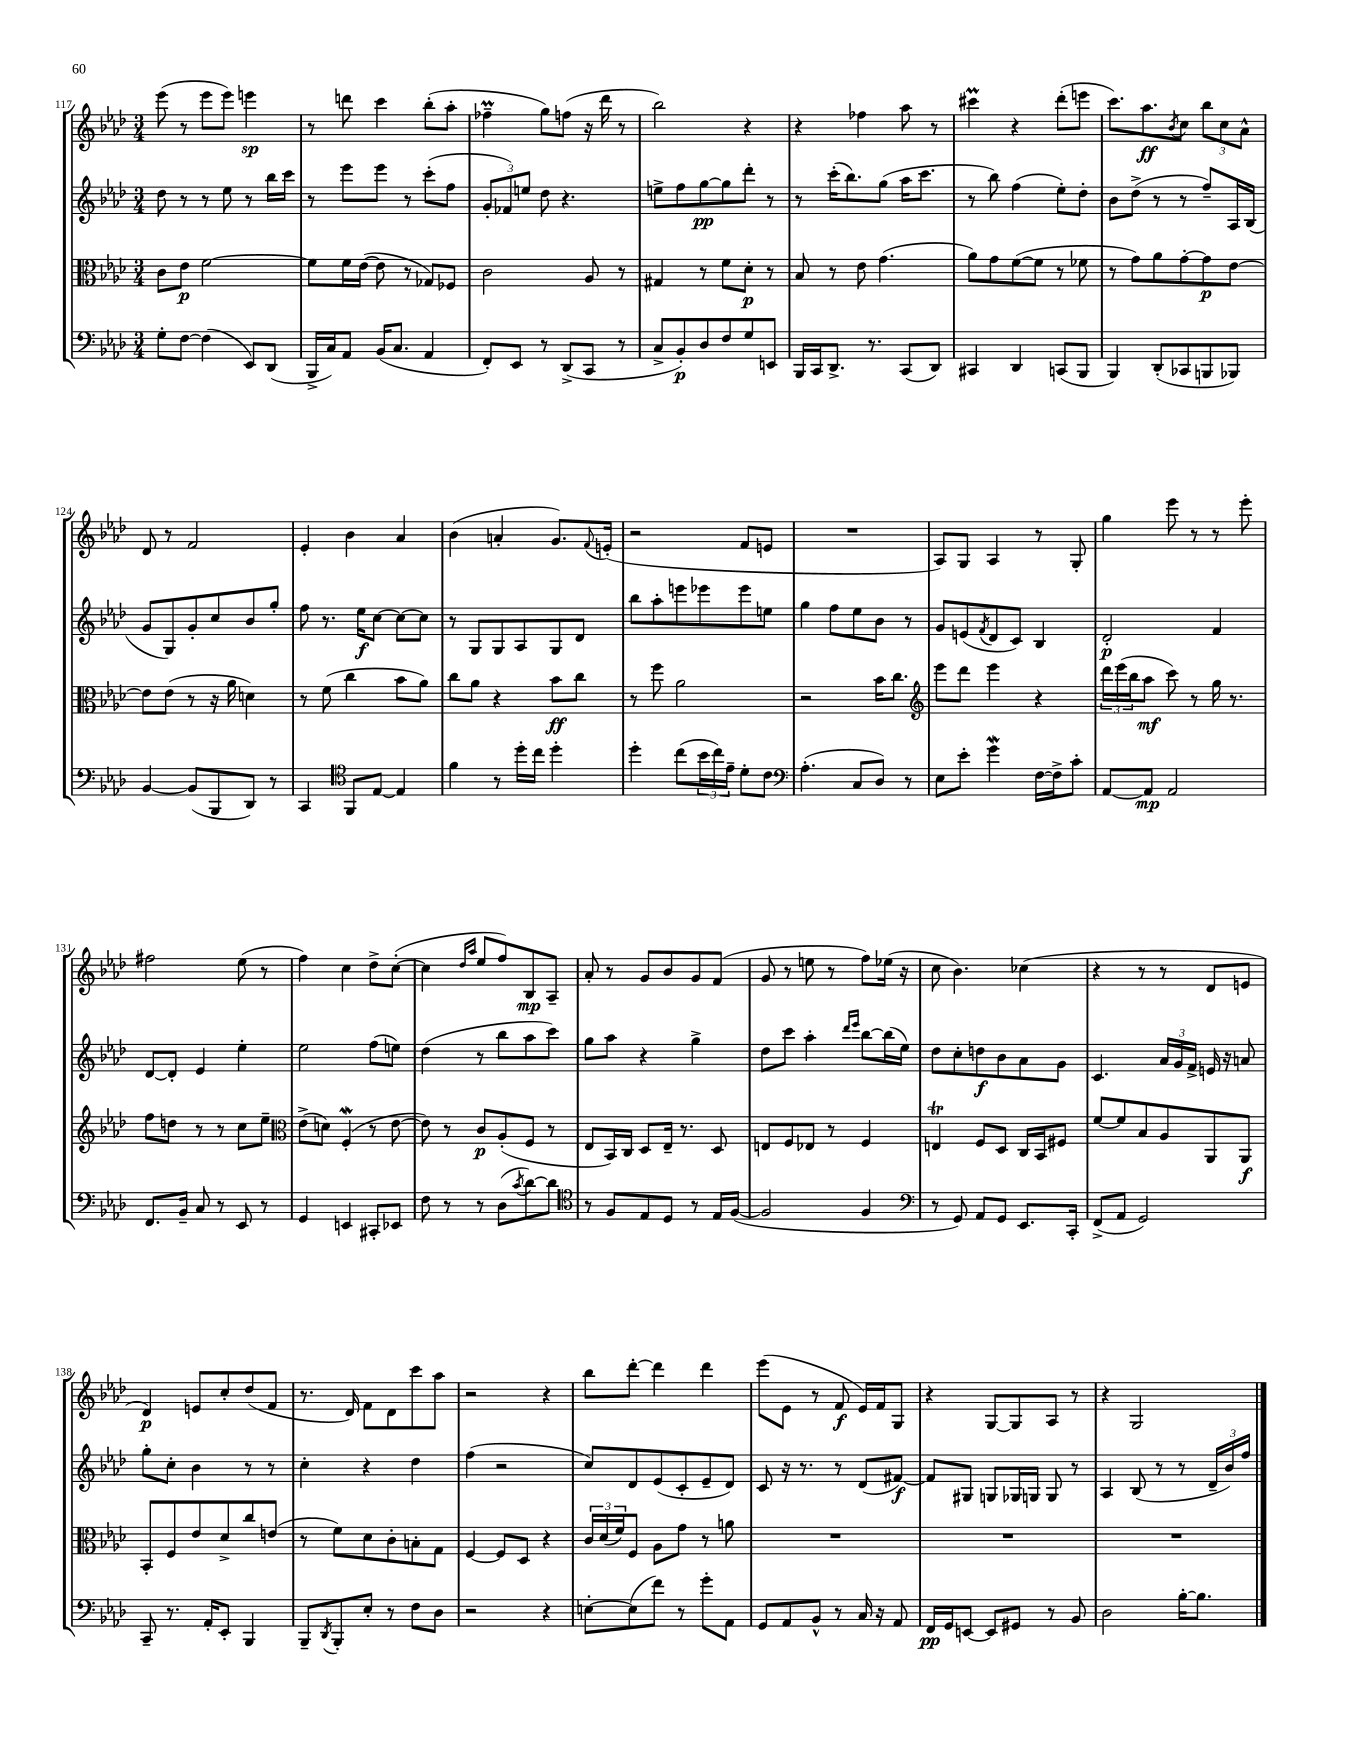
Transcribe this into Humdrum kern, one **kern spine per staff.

**kern	**kern	**kern	**kern
*staff4	*staff3	*staff2	*staff1
*clefF4	*clefC3	*clefG2	*clefG2
*k[b-e-a-d-]	*k[b-e-a-d-]	*k[b-e-a-d-]	*k[b-e-a-d-]
*M3/4	*M3/4	*M3/4	*M3/4
8G'	8c	8dd-	(8eee-
[8F	8e-	8r	8r
(4F]	[2f	8r	8eee-
.	.	8ee-	8eee-)
8EE-)	.	8r	4eee
(8DD-	.	16bb-	.
.	.	16ccc	.
=	=	=	=
16BBB-^	8f]	8r	8r
16C)	.	.	.
8AA-	16f	8eee-	8ddd
.	([16e-	.	.
(16BB-	8e-]	8eee-	4ccc
8.C	.	.	.
.	8r	8r	.
4AA-	8G-)	(8ccc'	(8bb-'
.	8F-	8ff	8aa-'
=	=	=	=
8FF')	2c	12g'	4ff-~
.	.	12f-)	.
8EE-	.	.	.
.	.	12ee	.
8r	.	8dd-	8gg)
(8DD-^	.	4.r	(8ff
8CC	8A-	.	16r
.	.	.	16ddd-
8r	8r	.	8r
=	=	=	=
8C^	4G#	8ee^	2bb-)
8BB-')	.	8ff	.
8D-	8r	[8gg	.
8F	8f	8gg]	.
8G	8d-'	8ddd-'	4r
8EE	8r	8r	.
=	=	=	=
16BBB-	8B-	8r	4r
16CC	.	.	.
8.DD-^	8r	(16ccc'	.
.	.	8.bb-)	.
.	8e-	.	4ff-
8.r	.	.	.
.	(4.g	(8gg	.
(8CC	.	16aa-	8aa-
.	.	8.ccc	.
8DD-)	.	.	8r
=	=	=	=
4CC#	8a-)	8r	4ccc#
.	8g	8bb-)	.
4DD-	([8f	(4ff	4r
.	8f]	.	.
(8CC	8r	8ee-')	(8ddd-'
8BBB-	8f-	8dd-'	8eee
=	=	=	=
4BBB-)	8r	8b-	8.ccc)
.	8g)	(8dd-^	.
.	.	.	8.aa-
(8DD-'	8a-	8r	.
.	.	.	8qb-
8CC-	[8g'	8r	8cc
8BBB	8g]	8ff~)	12bb-
.	.	.	12cc
8BBB-)	[8e-	16A-	.
.	.	.	12a-^^
.	.	(16B-	.
=	=	=	=
[4BB-	8e-]	8g	8d-
.	(8e-	8G)	8r
(8BB-]	8r	8g'	2f
8BBB-	16r	8cc	.
.	16a-	.	.
8DD-)	4d)	8b-	.
8r	.	8gg'	.
=	=	=	=
4CC	8r	8ff	4e-'
.	(8f	8.r	.
*clefC4	*	*	*
8FF	4cc	.	4b-
.	.	16ee-	.
[8E-	.	[8cc	.
4E-]	8b-	8cc_	4a-
.	8a-)	8cc]	.
=	=	=	=
4f	8cc	8r	(4b-
.	8a-	8G	.
8r	4r	8G	4a'
16dd-'	.	8A-	.
16cc	.	.	.
4dd-'	8b-	8G	8.g)
.	8cc	8d-	.
.	.	.	8qqf
.	.	.	(16e'
=	=	=	=
4dd-'	8r	8bb-	2r
.	8ff	8aa-'	.
(8cc	2a-	8eee	.
24b-	.	8eee-	.
24cc)	.	.	.
24e-~	.	.	.
8d-'	.	8eee-	8f
8c	.	8ee	8e
=	=	=	=
*clefF4	*	*	*
(4.A-'	2r	4gg	2.r
.	.	8ff	.
8C	.	8ee-	.
8D-)	16b-	8b-	.
.	8.cc	.	.
8r	.	8r	.
=	=	=	=
*	*clefG2	*	*
8E-	8eee-	8g	8A-)
8e-'	8ddd-	(8e	8G
.	.	8qf	.
4g	4eee-	8d-	4A-
.	.	8c)	.
[16F	4r	4B-	8r
16F^]	.	.	.
8c'	.	.	8G'
=	=	=	=
[8AA-	24ddd-	2d-'	4gg
.	(24eee-	.	.
.	24bb-	.	.
8AA-]	8aa-	.	.
2AA-	8ccc)	.	8eee-
.	8r	.	8r
.	16gg	4f	8r
.	8.r	.	.
.	.	.	8eee-'
=	=	=	=
8.FF	8ff	[8d-	2ff#
.	8dd	8d-']	.
16BB-~	.	.	.
8C	8r	4e-	.
8r	8r	.	.
8EE-	8cc	4ee-'	(8ee-
8r	8ee-~	.	8r
=	=	=	=
*	*clefC3	*	*
4GG	(8e-^	2ee-	4ff)
.	8d)	.	.
4EE	(4F'	.	4cc
8CC#'	8r	(8ff	8dd-^
8EE-	[8e-	8ee)	([8cc'
=	=	=	=
8F	8e-])	(4dd-	4cc]
8r	8r	.	.
.	.	.	16qqdd-
.	.	.	16qqaa-
8r	8c	8r	8ee-
(8D-	(8A-'	8bb-	8ff)
8qc	.	.	.
[8d-)	8F	8aa-	8B-
8d-]	8r	8ccc)	8A-~
=	=	=	=
*clefC4	*	*	*
8r	8E-	8gg	8a-'
8F	16BB-)	8aa-	8r
.	16C	.	.
8E-	8D-	4r	8g
8D-	16E-~	.	8b-
.	8.r	.	.
8r	.	4gg^	8g
16E-	8D-	.	(8f
([16F	.	.	.
=	=	=	=
2F]	8E	8dd-	8g
.	8F	8ccc	8r
.	8E-	4aa-'	8ee
.	8r	.	8r
.	.	16qqddd-	.
.	.	16qqeee-	.
4F	4F	[8bb-	8ff)
.	.	(16bb-]	(16ee-
.	.	16ee-)	16r
=	=	=	=
*clefF4	*	*	*
8r	4E	8dd-	8cc
8GG)	.	8cc'	4.b-)
8AA-	8F	8dd	.
8GG	8D-	8b-	.
8.EE-	16C	8a-	(4cc-
.	16BB-	.	.
.	8F#	8g	.
16CC'	.	.	.
=	=	=	=
(8FF^	[8f	4.c	4r
8AA-	8f]	.	.
2GG)	8B-	.	8r
.	8A-	24a-	8r
.	.	24g	.
.	.	24f^	.
.	8AA-	16e	8d-
.	.	16r	.
.	8AA-	8a	8e
=	=	=	=
8CC~	8BB-'	8gg'	4d-)
8.r	8F	8cc'	.
.	8e-	4b-	8e
16AA-'	.	.	.
8EE-'	8d-^	.	8cc'
4BBB-	8cc	8r	(8dd-
.	(8e	8r	8f
=	=	=	=
8BBB-~	8r	4cc'	8.r
8qDD-	.	.	.
8BBB-'	8f)	.	.
.	.	.	16d-)
8E-'	8d-	4r	8f
8r	8c'	.	8d-
8F	8B'	4dd-	8ccc
8D-	8G	.	8aa-
=	=	=	=
2r	[4F	(4ff	2r
.	8F]	2r	.
.	8D-	.	.
4r	4r	.	4r
=	=	=	=
[8E'	24c	8cc)	8bb-
.	(24d-	.	.
.	24f)	.	.
(8E]	8F	8d-	[8ddd-'
8f)	8A-	(8e-	4ddd-]
8r	8g	8c'	.
8g'	8r	8e-~	4ddd-
8AA-	8a	8d-)	.
=	=	=	=
8GG	2.r	8c	(8eee-
8AA-	.	16r	8e-
.	.	8.r	.
8BB-^^	.	.	8r
8r	.	8r	8f
16C	.	(8d-	16e-)
16r	.	.	16f
8AA-	.	[8f#)	8G
=	=	=	=
16FF	2.r	8f#]	4r
16GG	.	.	.
[8EE	.	8G#	.
8EE]	.	8G	[8G
8GG#	.	16G-	8G]
.	.	16G	.
8r	.	8G	8A-
8BB-	.	8r	8r
=	=	=	=
2D-	2.r	4A-	4r
.	.	(8B-	2G
.	.	8r	.
[16B-'	.	8r	.
8.B-]	.	.	.
.	.	24d-~	.
.	.	24b-)	.
.	.	24ff	.
==	==	==	==
*-	*-	*-	*-
